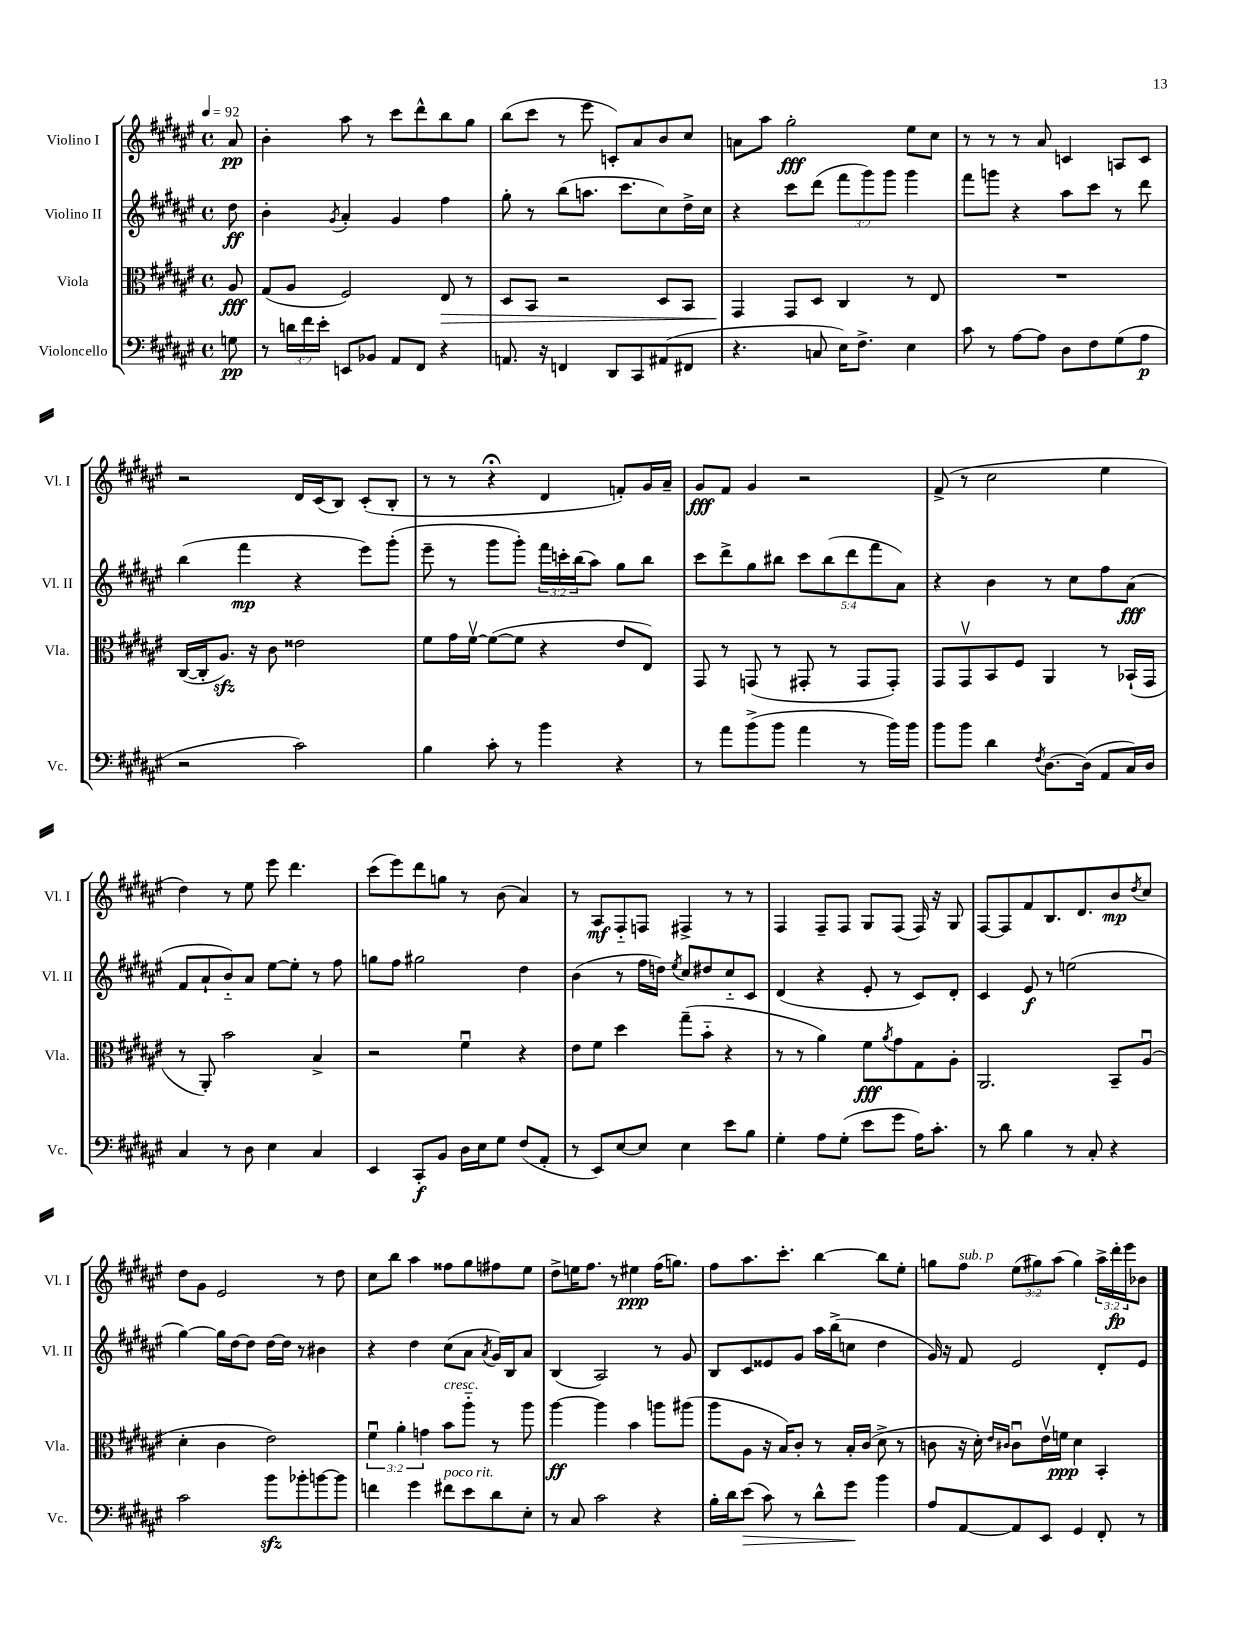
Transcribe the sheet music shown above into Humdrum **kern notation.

**kern	**kern	**kern	**kern
*staff4	*staff3	*staff2	*staff1
*clefF4	*clefC3	*clefG2	*clefG2
*k[f#c#g#d#a#e#]	*k[f#c#g#d#a#e#]	*k[f#c#g#d#a#e#]	*k[f#c#g#d#a#e#]
*M4/4	*M4/4	*M4/4	*M4/4
*met(c)	*met(c)	*met(c)	*met(c)
*MM92	*MM92	*MM92	*MM92
8G\	8A#/	8dd#\	8a#/
=	=	=	=
8r	(8G#/L	4b'\	4b'\
24d\LL	8A#/J	.	.
24f#\	.	.	.
24e#'\JJ	.	.	.
.	.	8qg#/	.
8EE/L	2F#/)	4a#'/	8aa#\
8BB-/J	.	.	8r
8AA#/L	.	4g#/	8ccc#\L
8FF#/J	.	.	8ddd#^^\
4r	8E#/	4ff#\	8bb\
.	8r	.	8gg#\J
=	=	=	=
8.AA/	8D#/L	8gg#'\	(8bb\L
.	8BB/J	8r	8ccc#\J
16r	.	.	.
4FF/	2r	(8bb\L	8r
.	.	8.aa\J	8eee#\
8DD#/L	.	.	8c'/L)
.	.	8.ccc#\L	.
8CC#/	.	.	8a#/
(8AA#/	8D#/L	8cc#\)	8b/
8FF#/J	8BB/J	16dd#^\L	8cc#/J
.	.	16cc#\JJ	.
=	=	=	=
4.r	4GG#/	4r	8a\L
.	.	.	8aa#\J
.	8GG#/L	8ccc#\L	2gg#'\
8C/	8D#/J	(8ddd#\J	.
16E#\LK)	4C#/	12fff#\L	.
8.F#^\J	.	.	.
.	.	12ggg#\)	.
.	.	12ggg#\J	.
4E#\	8r	4ggg#\	8ee#\L
.	8E#/	.	8cc#\J
=	=	=	=
8c#\	1r	8fff#\L	8r
8r	.	8ggg\J	8r
[8A#\L	.	4r	8r
8A#\]J	.	.	8a#/
8D#\L	.	8aa#\L	4c/
8F#\	.	8ccc#\J	.
(8G#\	.	8r	8A/L
8A#\J	.	8ddd#\	8c/J
=	=	=	=
2r	([16C#/LL	(4bb\	2r
.	16C#'/]J	.	.
.	8.A#/J)	.	.
.	.	4fff#\	.
.	16r	.	.
.	8c#\	.	.
2c#\)	2e##\	4r	16d#/LL
.	.	.	(16c#/J
.	.	.	8B/J)
.	.	8eee#\L)	(8c#'/L
.	.	(8ggg#'\J	8B'/J
=	=	=	=
4B\	8f#\L	8eee#~\	8r
.	16g#\L	8r	8r
.	[16f#v\JJ	.	.
8c#'\	(8f#\_L	8ggg#\L	4r;
8r	8f#\]J	8ggg#'\J)	.
4b\	4r	24fff#\LL	4d#/
.	.	24ccc'\	.
.	.	(24bb\J	.
.	.	8aa#\J)	.
4r	8e#/L	8gg#\L	8f'/L)
.	8E#/J)	8bb\J	16g#/L
.	.	.	16a#~/JJ
=	=	=	=
8r	8GG#/	8ccc#\L	8g#/L
8a#\L	8r	8ddd#^\	8f#/J
(8b^\	(8GG/	8gg#\	4g#/
8b\J	8r	8bb#\J	.
4a#\	8GG#'/	10ccc#\L	2r
.	.	(10bb#\	.
.	8r	.	.
.	.	10ddd#\	.
8r	8GG#/L	.	.
.	.	10fff#\	.
16b\LL)	8GG#'/J)	.	.
.	.	10a#\J)	.
16b\JJ	.	.	.
=	=	=	=
8b\L	8GG#/L	4r	(8f#^/
8b\J	8GG#v/	.	8r
4d#\	8BB/	4b\	2cc#\
.	8F#/J	.	.
8qF#/	.	.	.
[8.D#\L	4AA#/	8r	.
.	.	8cc#\L	.
(16D#\]Jk	.	.	.
8AA#/L	8r	8ff#\	4ee#\
16C#/L)	(16BB-`/LL	(8a#\J	.
16D#/JJ	16GG#/JJ	.	.
=	=	=	=
4C#/	8r	8f#/L	4dd#\)
.	8AA#'/)	8a#`/	.
8r	2b\	8b'~/)	8r
8D#\	.	8a#/J	8ee#\
4E#\	.	[8ee#\L	8eee#\
.	.	8ee#'\]J	4.ddd#\
4C#/	4B^/	8r	.
.	.	8ff#\	.
=	=	=	=
4EE#/	2r	8gg\L	(8ccc#\L
.	.	8ff#\J	8eee#\)
8CC#'/L	.	2gg#\	8ddd#\
8BB/J	.	.	8gg\J
16D#\LL	4f#u\	.	8r
16E#\J	.	.	.
8G#\J	.	.	(8b\
(8F#/L	4r	4dd#\	4a#/)
8AA#'/J	.	.	.
=	=	=	=
8r	8e#\L	(4b\	8r
8EE#/L)	8f#\J	.	8A#/L
[8E#/	4dd#\	8r	8F#'~/
8E#/]J	.	16ff#\LL	8F/J
.	.	16dd\JJ)	.
.	.	8qee#/	.
4E#\	(8gg#~\L	8cc#/L	4F#^/
.	8b'~\J	8dd#/	.
8e#\L	4r	8cc#'~/	8r
8B\J	.	8c#/J	8r
=	=	=	=
4G#'\	8r	(4d#/	4F#/
.	8r	.	.
8A#\L	4a#\)	4r	8F#~/L
(8G#'\J	.	.	8F#/J
8e#\L	8f#\L	8e#'/	8G#/L
.	8qa#/	.	.
8g#\J	8g#\	8r	(8F#/J
16A#\LK)	8G#\	8c#/L)	16F#/)
8.c#'\J	.	.	16r
.	8A#'\J	8d#'/J	8G#/
=	=	=	=
8r	2.AA#/	4c#/	[8F#/L
8d#\	.	.	8F#/]
4B\	.	8e#/	8f#/
.	.	8r	8.B/
8r	.	(2ee\	.
.	.	.	8.d#/
8C#'/	.	.	.
4r	8BB~/L	.	8b/
.	.	.	8qdd#/
.	(8A#u/J	.	8cc#/J
=	=	=	=
2c#\	4d#'\	[4gg#\)	8dd#\L
.	.	.	8g#\J
.	4c#\	16gg#\]LL	2e#/
.	.	[16dd#\J	.
.	.	8dd#\]J	.
8b\L	2e#\)	[16dd#\LL	.
.	.	16dd#\]JJ	.
8b-'\	.	8r	.
[8b\	.	4b#\	8r
8b\]J	.	.	8dd#\
=	=	=	=
4f\	6f#u\	4r	8cc#\L
.	.	.	8bb\J
.	6a#'\	.	.
4g#\	.	4dd#\	4aa#\
.	6g\	.	.
8f#\L	8b\L	(8cc#\L	8ff##\L
8e#\	8aa#'~\J	8a#\J	8gg#\
.	.	8qa#/	.
8d#\	8r	16g#/LL)	8ff#\
.	.	16B/J	.
8E#'\J	8aa#\	8a#/J	8ee#\J
=	=	=	=
8r	[4aa#\	(4B/	8dd#^\L
8C#/	.	.	16ee\K
.	.	.	8.ff#\J
2c#\	4aa#\]	2A#/)	.
.	.	.	8r
.	4b\	.	4ee#\
4r	8aa\L	8r	(16ff#\LK
.	.	.	8.gg\J)
.	(8aa#\J	8g#/	.
=	=	=	=
16B'\LL	8aa#\L	8B/L	8ff#\L
16d#\J	.	.	.
(8e#\J	8A#\J	8c#/	8.aa#\
8c#\)	16r	8e##/	.
.	16B/LK)	.	8.ccc#'\J
8r	8c#'/J	8g#/J	.
8d#^^\L	8r	16aa#\LL	[4bb\
.	.	(16bb^\J	.
8g#\J	16B'/LL	8cc\J	.
.	(16c#/JJ	.	.
4b\	8d#^\	4dd#\	8bb\]L
.	8r	.	8ee#'\J
=	=	=	=
8A#/L	8c\	16g#/)	8gg\L
.	.	16r	.
[8AA#/	16r	8f#/	8ff#\J
.	16d#'\)	.	.
.	16qqe#/LL	.	.
.	16qqc#/JJ	.	.
8AA#/]	8c#u\L	2e#/	(12ee#\L
.	.	.	12gg#\)
8EE#/J	16e#v\L	.	.
.	.	.	(12aa#\J
.	16f\JJ	.	.
4GG#/	4d#\	.	4gg#\)
8FF#'/	4BB'/	8d#'/L	24aa#^\LL
.	.	.	24ddd#'\
.	.	.	24eee#\J
8r	.	8e#/J	8b-\J
==	==	==	==
*-	*-	*-	*-
